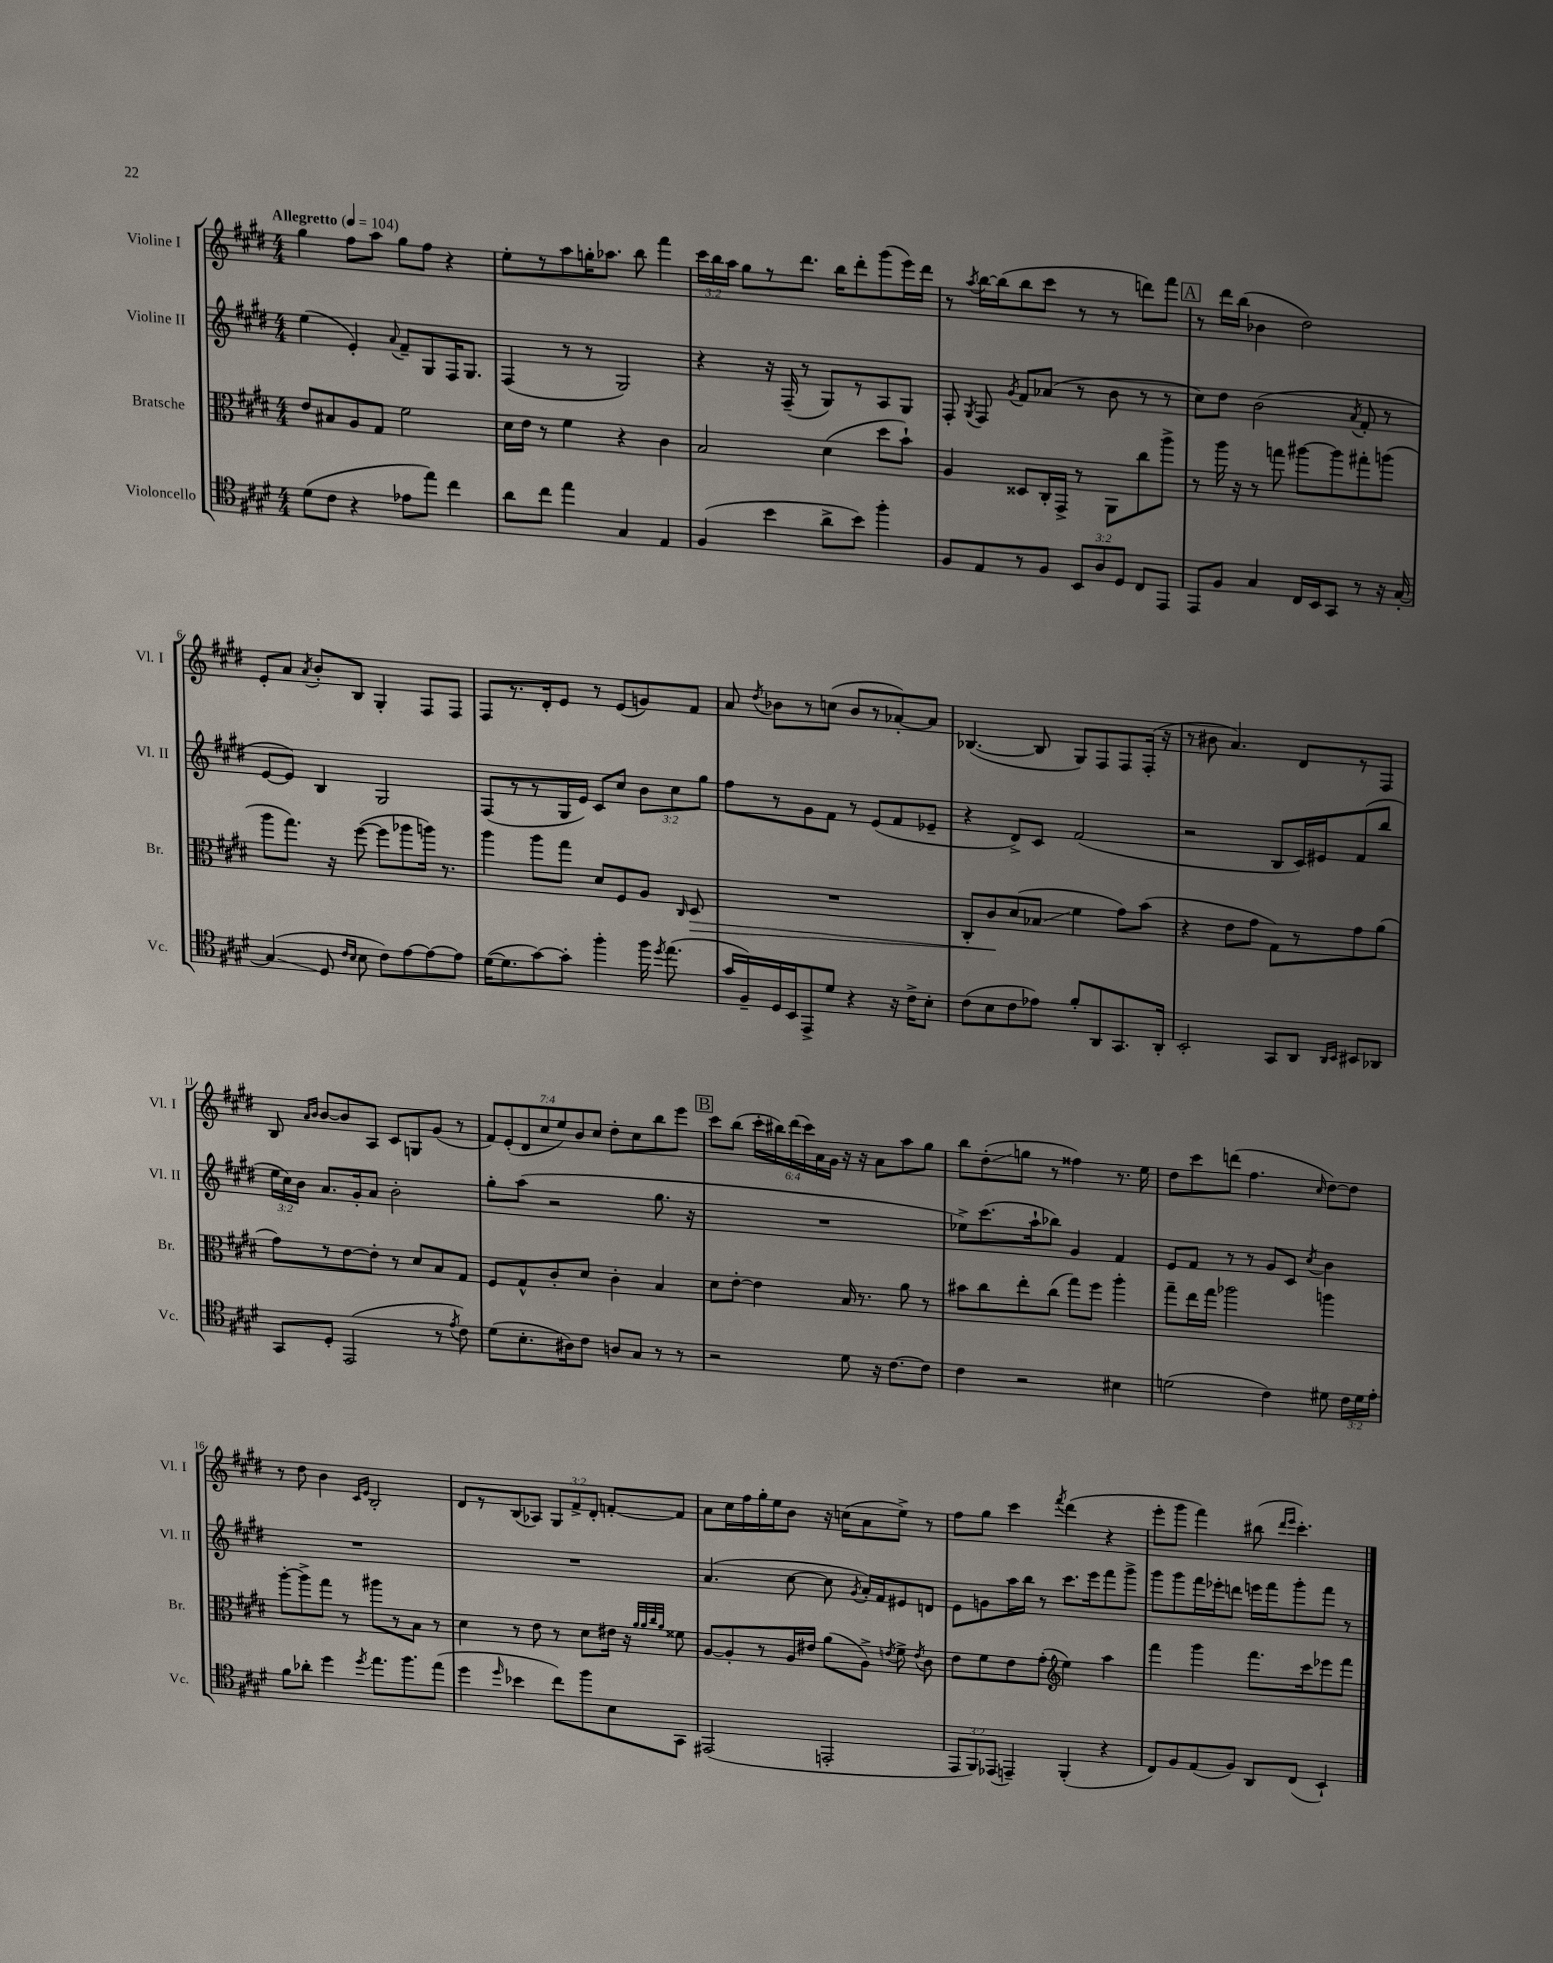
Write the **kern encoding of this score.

**kern	**kern	**kern	**kern
*staff4	*staff3	*staff2	*staff1
*clefC4	*clefC3	*clefG2	*clefG2
*k[f#c#g#d#]	*k[f#c#g#d#]	*k[f#c#g#d#]	*k[f#c#g#d#]
*M4/4	*M4/4	*M4/4	*M4/4
*MM104	*MM104	*MM104	*MM104
(8d#\L	8e/L	(4ee\	4gg#\
8c#\J	8B#/	.	.
4r	8A/	4e'/)	8ff#\L
.	8G#/J	.	8aa\J
.	.	8qqa/	.
8e-\L	2f#\	8f#~/L	8gg#\L
8ee\J)	.	8G#/	8ff#\J
4cc#\	.	16F#/K	4r
.	.	8.G#/J	.
=	=	=	=
8a\L	16d#\LL	(4F#/	8ee'\L
.	16e\JJ	.	.
8cc#\J	8r	.	8r
4ee\	4f#\	8r	8aa\
.	.	8r	16gg'\K
.	.	.	8.aa-\J
4G#/	4r	2G#/)	.
.	.	.	8bb\
4E/	4c#\	.	4fff#\
=	=	=	=
(4F#/	2B/	4r	24ccc#\LL
.	.	.	24bb\
.	.	.	24aa\JJ
.	.	.	8gg#\L
4b\	.	16r	8r
.	.	(16F#~/	.
.	.	8r	8.ddd#\J
8a^\L	(4d#\	8G#/L)	.
.	.	.	16bb\LK
8b\J)	.	8r	8ddd#'\
4ff#'\	8dd#\L	8A/	(8ggg#\
.	8b`\J)	8G#/J	16eee\L)
.	.	.	16ddd#\JJ
=	=	=	=
8F#/L	4A/	8F#'/	8r
.	.	8qG#/	8qaa/
8E/	.	8F#/	[16bb\LL
.	.	.	(16bb\]J
.	.	8qg#/	.
8r	8D##/L	8f#/L	8bb\
8F#/J	16C#'/L	(8a-/J	8ccc#\J
.	16GG#^/JJ	.	.
12BB/L	8r	8r	8r
12A/	.	.	.
.	8AA\L	8b\	8r
12D#/J	.	.	.
8C#/L	8cc#\	8r	8ddd\L)
8EE/J	8aa^\J	8r	8fff#\J
=	=	=	=
8EE/L	8r	8cc#\L)	8r
8F#/J	16aa\	8dd#\J	16ddd#\LL
.	16r	.	(16bb\JJ
4G#/	8r	(2b\	4b-\
.	8gg\	.	.
16C#/LL	[8aa#\L	.	2dd#\)
16BB/J	.	.	.
8GG#/J	8aa#\]	.	.
.	.	8qa/	.
8r	8gg#'\	8f#'/	.
16r	(8aa\J	8r	.
[16G#'/	.	.	.
=	=	=	=
(4G#/]	8aa\L	[8e/L	8e'/L
.	8.gg#\J)	8e/]J)	8a/J
.	.	.	8qa/
8D#/	.	4B/	8b'/L
.	16r	.	.
16qqc#/LL	.	.	.
16qqB/JJ	.	.	.
8B\	([8ff#\	.	8B/J
8c#\L)	8ff#\]L	2G#/	4G#'/
[8e\	8aa-\	.	.
8e\_	16aa\Jk)	.	8F#/L
.	8.r	.	.
8e\]J	.	.	8F#/J
=	=	=	=
([16d#\LK	4aa\	(8F#/L	8F#/L
8.d#\]	.	.	.
.	.	8r	8.r
[8g#\)	8aa\L	8r	.
.	.	.	16d#'/k
8g#'\]J	8gg#\J	16G#/L	8e/J
.	.	16e/JJ)	.
4ff#'\	8d#/L	8c#/L	8r
.	8F#/	8cc#/J	(8e/L
16ff#\	8A/J	12b\L	8g/)
8qdd#/	.	.	.
(8.ee\	.	.	.
.	.	12cc#\	.
.	16qqC#/	.	.
.	8D#/	.	8f#/J
.	.	12gg#\J	.
=	=	=	=
16g#/LL	1r	8ff#\L	8a/
16F#~/)	.	.	.
.	.	.	8qdd#/
16D#/	.	8r	8b-\L
16BB/J	.	.	.
8EE^/	.	8g#\	8r
8d#/J	.	8f#\J	(8cc\J
4r	.	8r	8b-/L
.	.	(8e/L	8r
16r	.	8f#/	[8a-'/)
16c#^\LK	.	.	.
8B'\J	.	8e-~/J	8a-/]J
=	=	=	=
(8c#\L	8C#'/L	4r	([4.B-/
8B\	8c#/	.	.
8c#\	(8d#/	8d#^/L)	.
8e-\J)	8B-/J	8c#/J	8B-/]
8f#'/L	4f#\	(2f#/	8G#/L)
8AA/	.	.	8F#/
8.GG#/	8g#\L)	.	8F#/
.	(8b\J	.	(16F#'/Jk
16AA'/Jk	.	.	16r
=	=	=	=
2BB'/	4r	2r	8r
.	.	.	8b#\
.	8e\L	.	4.a/)
.	8g#\J	.	.
8GG#/L	8G#\L)	8B/L	.
8AA/J	8r	16c#/L)	8d#/L
.	.	16e#/J	.
16qqAA/LL	.	.	.
16qqBB/JJ	.	.	.
8BB#/L	8g#\	(8f#/	8r
8AA-/J	(8a\J	8bb/J	8F#/J
=	=	=	=
8GG#/L	8g#\L)	24ee\LL	8B/
.	.	24cc#\)	.
.	.	24b\JJ	.
.	.	.	16qqa/LL
.	.	.	16qqb/JJ
8D#'/J	8r	8.a/L	[8b/L
(2EE/	[8e\	.	8b/]
.	.	16g#'/k	.
.	8e'\]J	8a/J	8A/J
.	8r	2b'\	8c#/L
.	8d#/L	.	8G/
8r	8B/	.	(8g#/J
8qe/	.	.	.
8c#\)	8G#/J	.	8r
=	=	=	=
(8d#\L	8F#/L	8gg#'\L	14f#/L)
.	.	.	(14e'/
8.B'\	8G#^^/	(8aa\J	.
.	.	.	14d#/
.	.	.	14cc#/
.	8c#'/	2r	.
.	.	.	14ee/)
16A#\k)	.	.	.
.	.	.	14b/
8c#\J	8d#/J	.	.
.	.	.	14cc#/J
8A/L	4c#'\	.	8dd#'\L
8G#/J	.	.	8cc#\
8r	4B/	8.gg#\	8bb\
8r	.	.	8eee\J
.	.	16r	.
=	=	=	=
2r	8d#\L	1r	8ccc#\L
.	[8e'\J	.	(8bb\J
.	4e\]	.	24ccc#'\LL
.	.	.	24bb#\)
.	.	.	(24ddd#\
.	.	.	24ccc#\)
.	.	.	24a\
.	.	.	24g#\JJ
8d#\	16B/	.	16r
.	8.r	.	16r
16r	.	.	8a\L
[8.c#\L	.	.	.
.	8a\	.	8aa\
8c#\]J	8r	.	8gg#\J
=	=	=	=
4c#\	8b#\L	8ee-^\L)	8bb\L
.	8cc#\	(8.ccc#\	(8dd#'\
2r	8ee'\	.	8gg\J
.	.	16aa`\k	.
.	(8cc#\J	8bb-\J)	8r
.	8gg#\L)	4g#/	4ff##\)
.	8ff#\J	.	.
4B#\	4aa'\	4f#/	8.r
.	.	.	16ee\
=	=	=	=
(2d\	8gg#~\L	8e/L	8dd#\L
.	16ee\L	8f#/J	8ccc#\
.	16gg#\JJ	.	.
.	2aa-\	8r	(8ddd\J
.	.	8r	4.ff#\
4c#\)	.	8g#/L	.
.	.	8c#/J	.
.	.	8qcc#/	16qqcc#/
8d#\	4aa\	4b\	[8dd#\L)
24c#\LL	.	.	8dd#\]J
24d#\	.	.	.
24e'\JJ	.	.	.
=	=	=	=
8f#\L	[8aa'\L	1r	8r
8a-'\J	8aa^\]	.	8dd#\
4dd#\	8gg#\J	.	4b\
.	8r	.	.
.	.	.	16qqc#/LL
8qdd#/	.	.	16qqe/JJ
8.ee\L	8aa#\L	.	2B'/
.	8r	.	.
8.ff#\	.	.	.
.	8B\J	.	.
(8ee\J	8r	.	.
=	=	=	=
4dd#\	4d#\	1r	8d#/L
.	.	.	8r
16qqdd#/	.	.	.
4b-\	8r	.	(8B/
.	8e\	.	8A-/J)
8cc#\L)	8r	.	12G#/L
.	.	.	12f#^/
8ff#\	8d#\L	.	.
.	.	.	12d#'/J
8B\	16e#\Jk	.	[8f'/L
.	16r	.	.
.	32qqa/LLL	.	.
.	32qqa/	.	.
.	32qqcc#/	.	.
.	32qqa/JJJ	.	.
8GG#\J	8f##\	.	8f/]J
=	=	=	=
(2EE#/	[8A/L	(4.a/	8a\L
.	8A'/]	.	16cc#\L
.	.	.	16ff#\
.	8r	.	16gg#'\
.	.	.	16ee\J
.	16A/L	[8cc#\	8b\J
.	16e#/JJ	.	.
2EE'/	(8a\L	8cc#\]	16r
.	.	.	(16cc\LK
.	.	8qg#/	.
.	8A^\J)	16a'/LL)	8a\
.	.	16f#/J	.
.	8qe/	.	.
.	8f#^\	8e#/	8ee^\J)
.	8qe/	.	.
.	8c#\	8d/J	8r
=	=	=	=
12EE/L	8e\L	8e\L	8ff#\L
12FF#/)	.	.	.
.	8f#\	8g\	8gg#\J
(12EE-/J	.	.	.
4EE~/)	8e\	16aa\L	4ccc#\
.	.	16bb\JJ	.
.	(8g#'\J	8r	.
*	*clefG2	*	*
.	.	.	8qfff#/
(4FF#'/	4ee\)	8.ccc#\L	(4ddd#\
.	.	16eee\k	.
4r	4aa\	8fff#\	4r
.	.	8ggg#^\J	.
=	=	=	=
8C#/L)	4fff#\	8ggg#\L	8eee'\L
8F#/	.	8ggg#\	8ggg#\J
(8E/	4ggg#\	16fff#\L	4fff#\)
.	.	16eee-'\J	.
8F#/J)	.	8ddd\J	.
8AA/L	8.fff#\L	16eee\LL	(8bb#\
.	.	16fff#\J	.
.	.	.	16qqddd#/LL
.	.	.	16qqeee/JJ
(8C#/J	.	8ggg#'\	4.ccc#'\)
.	16ccc#\k	.	.
4BB`/)	8eee-\	8fff#\J	.
.	8fff#\J	8r	.
==	==	==	==
*-	*-	*-	*-
